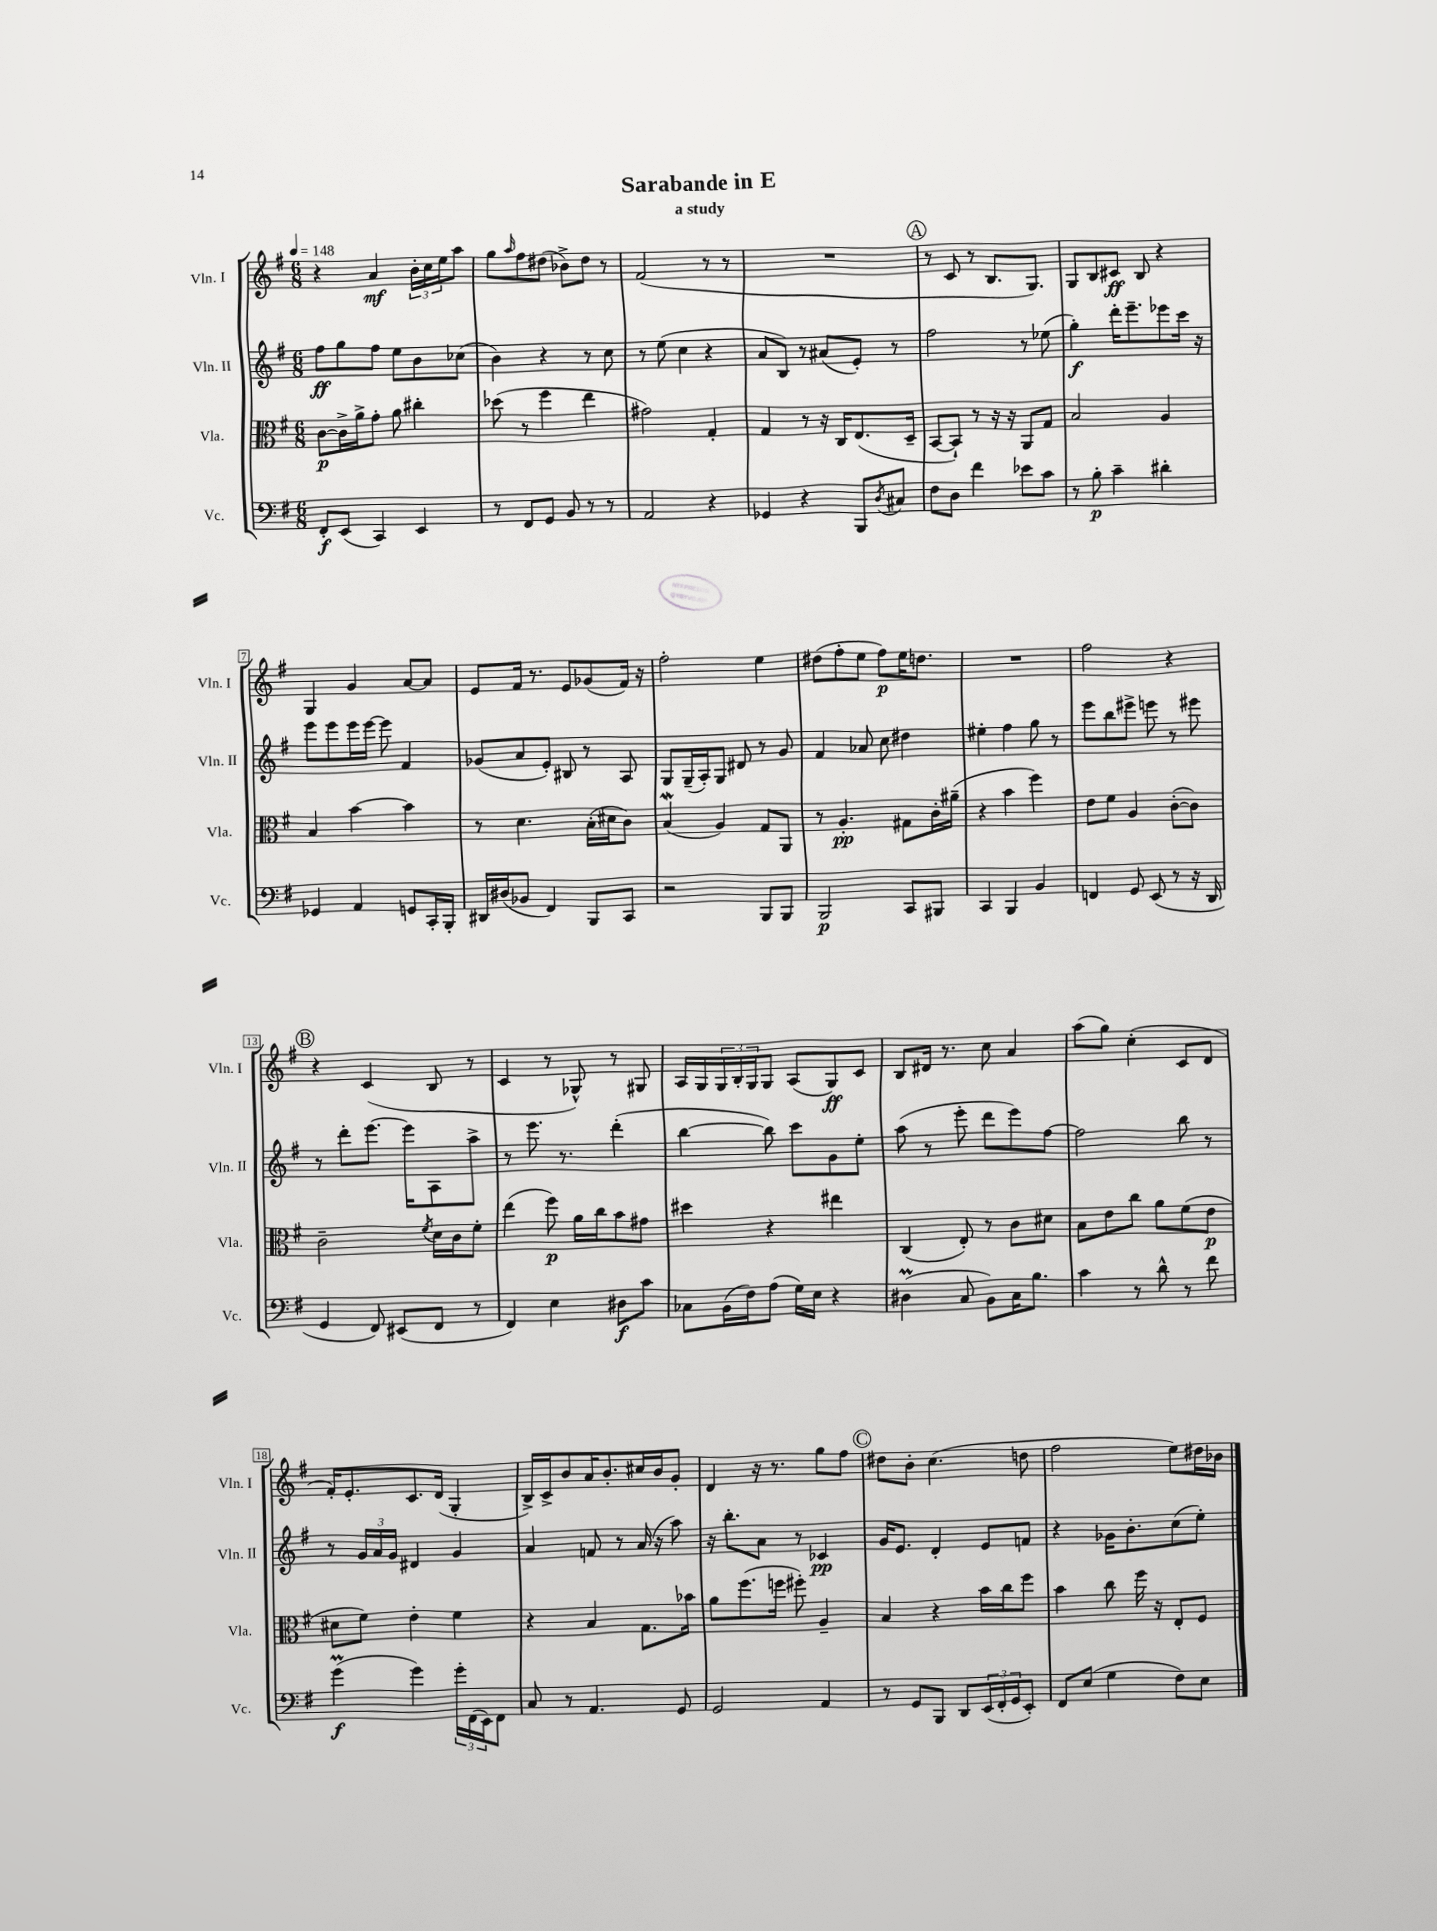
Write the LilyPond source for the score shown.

\header { title = "Sarabande in E" subtitle = "a study" }
<<
\new StaffGroup <<
\new Staff = "s0" \with { instrumentName = "Vln. I" shortInstrumentName = "Vln. I" } {
    \clef treble \key g \major \numericTimeSignature \time 6/8 \tempo 4 = 148
    r4 a'4\mf \tuplet 3/2 { b'16-. c''16 e''16 } a''8 |
    g''8 \grace { a''16 } fis''8 dis''8( bes'8->) dis''8 r8 |
    fis'2( r8 r8 |
    R2. |
    \mark \markup { \circle "A" } r8 c'8 r8 b8. g8.) |
    g8 b8 cis'8\ff b8 r4 |
    g4 g'4 a'8~ a'8 |
    e'8 fis'16 r8. e'8 ges'8( fis'16) r16 |
    fis''2-. e''4 |
    dis''8( fis''8-. e''8 fis''8\p) e''16 d''8. |
    R2. |
    fis''2 r4 |
    \mark \markup { \circle "B" } r4 c'4( b8 r8 |
    c'4 r8 ges8-^) r8 gis8 |
    a16 g16 \tuplet 3/2 { g16 b16-. g16 } g8 a8( g8\ff) c'8 |
    b8 dis'16 r8. c''8 a'4 |
    a''8( g''8) c''4-.( c'8 d'8 |
    fis'16-.) e'8.-. c'8. d'16( g4-. |
    b16->) c'16-> b'8 a'16 b'8.-. cis''16 b'16 g'8-. |
    d'4 r16 r8. g''8 fis''8 |
    \mark \markup { \circle "C" } dis''8 b'8-. c''4.( d''8 |
    fis''2 e''8) dis''16 bes'16 \bar "|." |
}
\new Staff = "s1" \with { instrumentName = "Vln. II" shortInstrumentName = "Vln. II" } {
    \clef treble \key g \major \numericTimeSignature \time 6/8
    fis''8\ff g''8 fis''8 e''8 b'8 ces''8( |
    b'4) r4 r8 c''8 |
    r8 e''8( c''4 r4 |
    a'8 b8) r8 ais'8( e'8-.) r8 |
    \mark \markup { \circle "A" } fis''2 r8 ees''8( |
    g''4-.\f) d'''16-. e'''8.-- ees'''8 c'''16 r16 |
    e'''8 e'''8 e'''16 e'''16~ e'''8 fis'4 |
    ges'8( a'8 e'8-.) bis8 r8 a8 |
    g8 g16--( a16-.) g8 dis'8 r8 g'8 |
    fis'4 aes'8 c''8 dis''4 |
    eis''4-. fis''4 g''8 r8 |
    e'''8 b''8 eis'''8-> e'''8 r8 eis'''8 |
    \mark \markup { \circle "B" } r8 d'''8-. e'''8.~ e'''16 a8 a''8-> |
    r8 e'''8. r8. d'''4-.( |
    b''4~ b''8) c'''8 g'8 e''8-. |
    a''8( r8 e'''8-. d'''8 e'''8) fis''8~ |
    fis''2 b''8 r8 |
    r8 \tuplet 3/2 { g'16 a'16 g'16 } dis'4 g'4 |
    a'4 f'8 r8 a'16( r16 a''8) |
    r16 b''8.-. a'8 r8 ces'4\pp |
    \mark \markup { \circle "C" } g'16 e'8. d'4-. e'8 f'8 |
    r4 ges'16 b'8.-. c''8( e''8-.) \bar "|." |
}
\new Staff = "s2" \with { instrumentName = "Vla." shortInstrumentName = "Vla." } {
    \clef alto \key g \major \numericTimeSignature \time 6/8
    c'8~\p c'16-> a'16-> g'8-. a'8 cis''4-. |
    des''8( r8 fis''4 e''4 |
    gis'2) g4-. |
    g4 r8 r16 c16 e8.( d16-- |
    \mark \markup { \circle "A" } b,8~ b,8-!) r8 r16 r16 a,8 g8 |
    b2 a4 |
    b4 b'4~ b'4 |
    r8 d'4. b16-.( dis'16 c'8) |
    b4\mordent( a4) g8 a,8 |
    r8 a4.-.\pp gis8 c'16-. ais'16--( |
    r4 b'4 fis''4) |
    e'8 fis'8 a4 c'8~-.( c'8) |
    \mark \markup { \circle "B" } c'2-- \acciaccatura { fis'8 } d'16 c'16 fis'8-. |
    e''4( fis''8\p) a'16 c''16 b'8 gis'8 |
    dis''4 r4 eis''4 |
    c4( e8-.) r8 c'8 dis'8 |
    b8 e'8 c''8 a'8 fis'8( e'8\p |
    dis'8 fis'8) e'4-. fis'4 |
    r4 b4 g8. bes'16 |
    a'8 fis''8.( f''16 fis''8-.) a4-- |
    \mark \markup { \circle "C" } b4 r4 b'16 c''16 fis''8 |
    b'4 c''8 fis''16 r16 e8-. fis8 \bar "|." |
}
\new Staff = "s3" \with { instrumentName = "Vc." shortInstrumentName = "Vc." } {
    \clef bass \key g \major \numericTimeSignature \time 6/8
    fis,8-.\f e,8( c,4) e,4 |
    r8 fis,8 g,8 b,8 r8 r8 |
    a,2 r4 |
    ges,4 r4 b,,8 \acciaccatura { d8 } cis8 |
    \mark \markup { \circle "A" } fis8 d8 fis'4 ees'8 c'8 |
    r8 b8-.\p c'4-- dis'4-. |
    ges,4 a,4 g,8 c,16-. b,,16-. |
    dis,16 dis16( bes,8 fis,4) b,,8 c,8 |
    r2 b,,8 b,,8 |
    b,,2\p c,8 bis,,8 |
    c,4 b,,4 b,4 |
    f,4 g,8 e,8( r8 r16 d,16 |
    \mark \markup { \circle "B" } g,4 fis,8) eis,8( fis,8 r8 |
    fis,4) e4 dis8\f c'8 |
    ces8 b,16( fis16) a8( g16) e16 r4 |
    dis4\prall( c8 b,8) c16 b8. |
    c'4 r8 d'8-^ r8 fis'8 |
    g'4\prall\f( g'4) \tuplet 3/2 { g'16-. fis,16( e,16) } fis,8 |
    c8 r8 a,4. g,8 |
    g,2 a,4 |
    \mark \markup { \circle "C" } r8 g,8 b,,8 d,8 \tuplet 3/2 { e,16( fis,16-. g,16 } e,8-.) |
    fis,8 e8( g4 fis8) e8 \bar "|." |
}
>>
>>
\layout { \context { \Score \override BarNumber.stencil = #(make-stencil-boxer 0.1 0.3 ly:text-interface::print) } }
